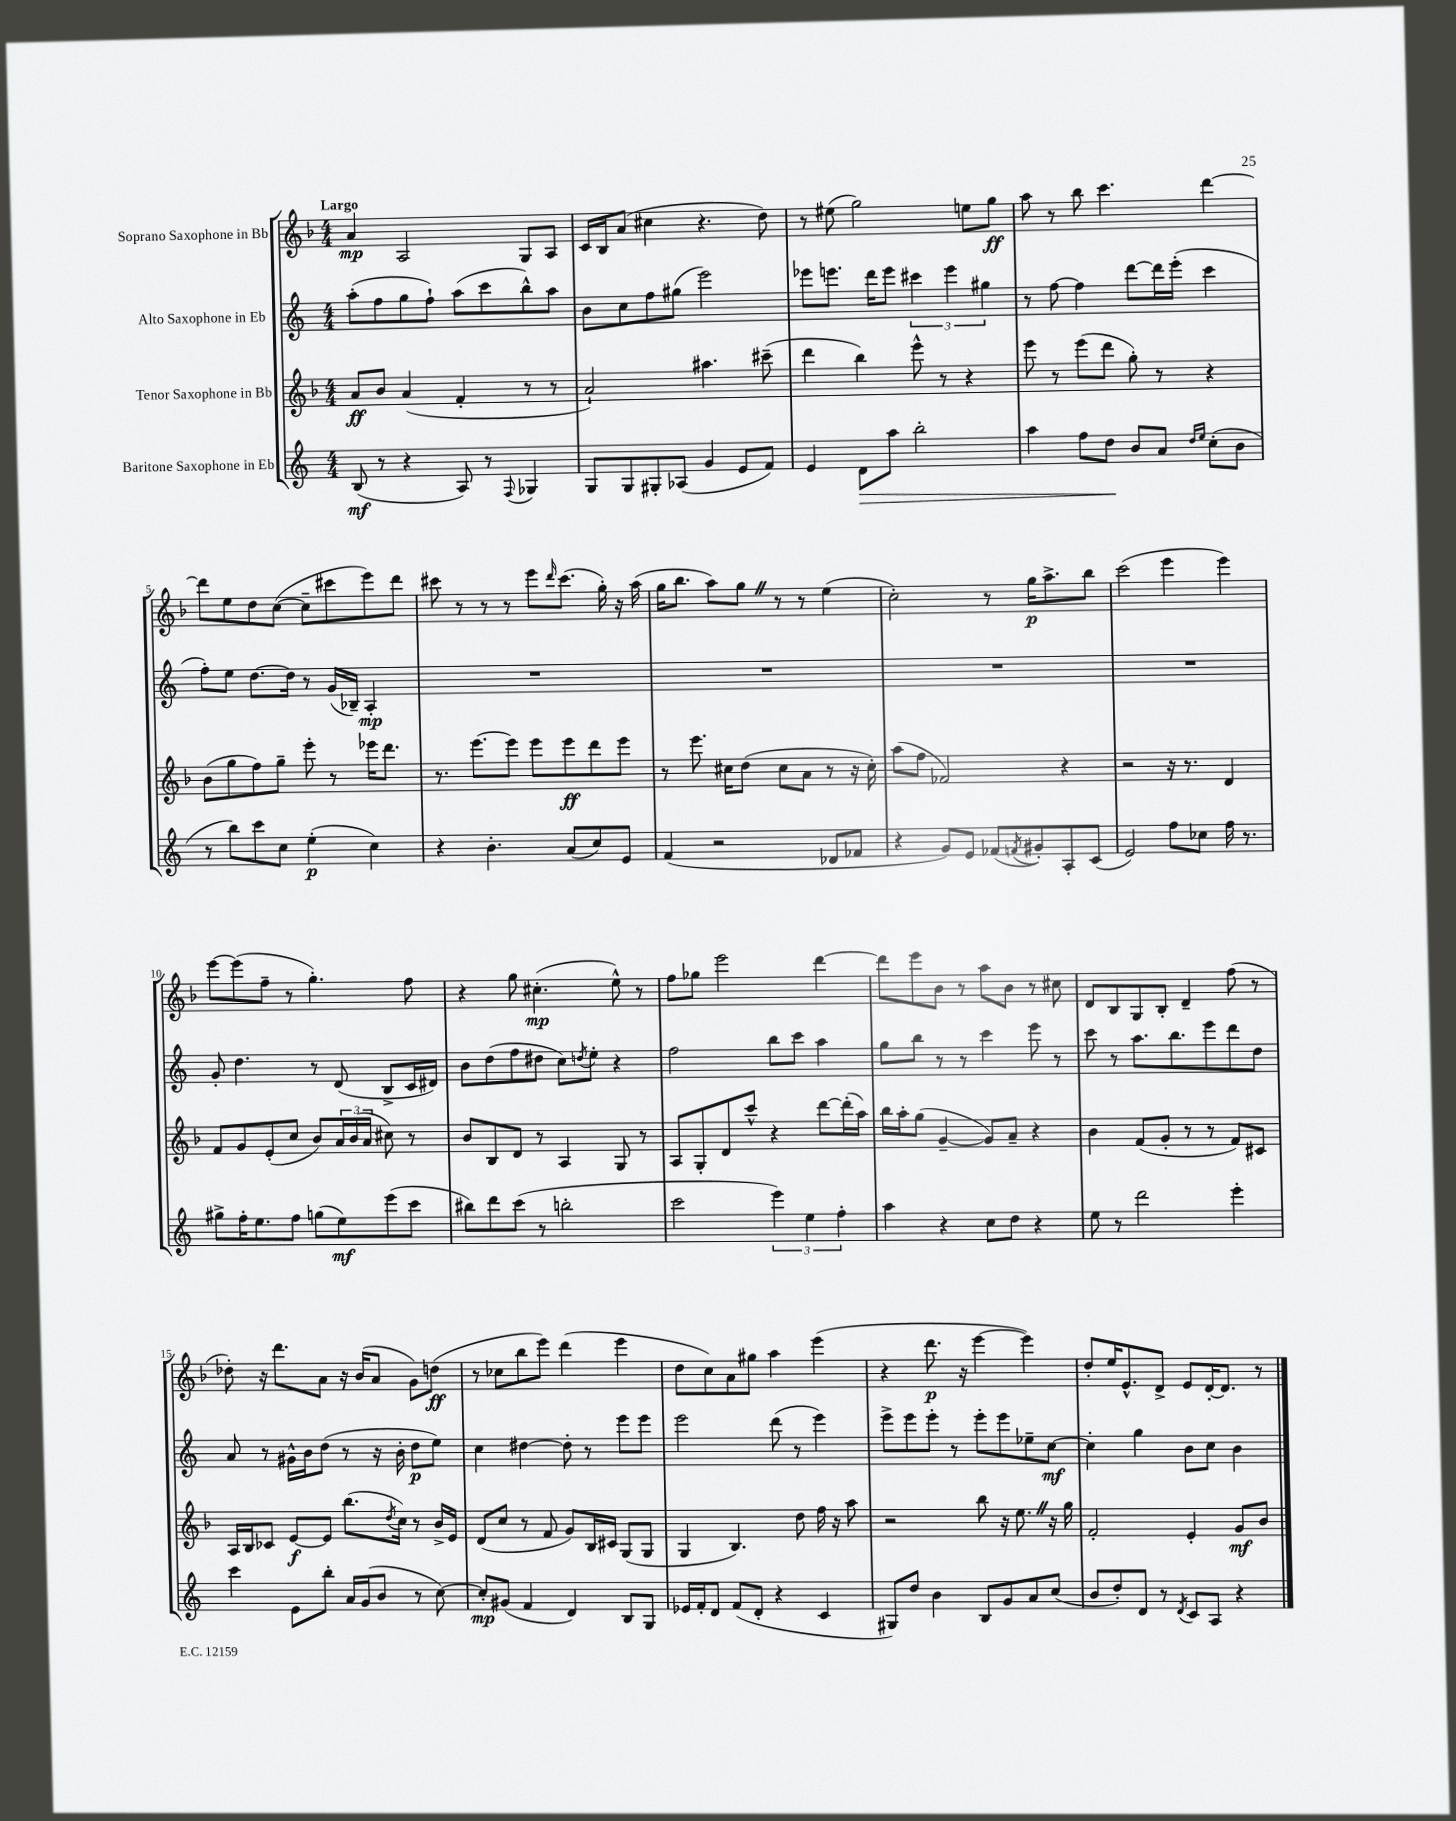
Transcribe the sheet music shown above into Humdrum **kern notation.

**kern	**dynam	**kern	**dynam	**kern	**dynam	**kern	**dynam
*part4	*part4	*part3	*part3	*part2	*part2	*part1	*part1
*staff4	*staff4	*staff3	*staff3	*staff2	*staff2	*staff1	*staff1
*I"Baritone Saxophone in Eb	*	*I"Tenor Saxophone in Bb	*	*I"Alto Saxophone in Eb	*	*I"Soprano Saxophone in Bb	*
*clefG2	*	*clefG2	*	*clefG2	*	*clefG2	*
*k[]	*	*k[b-]	*	*k[]	*	*k[b-]	*
*M4/4	*	*M4/4	*	*M4/4	*	*M4/4	*
=1	=1	=1	=1	=1	=1	=1	=1
!	!	!	!	!	!	!LO:TX:a:B:t=Largo	!
(8B/	mf	8a/L	ff	(8aa'\L	.	4a/	mp
8r	.	8b-/J	.	8ff\	.	.	.
4r	.	(4a/	.	8gg\	.	2A/	.
.	.	.	.	8ff`\J)	.	.	.
8A/)	.	4f'/	.	(8aa\L	.	.	.
8r	.	.	.	8ccc\	.	.	.
8qqF/	.	.	.	.	.	.	.
4G-X/	.	8r	.	8bb^^\)	.	8G/L	.
.	.	8r	.	8aa\J	.	8A/J	.
=2	=2	=2	=2	=2	=2	=2	=2
8G/L	.	2a`/)	.	8b\L	.	16c/LL	.
.	.	.	.	.	.	16B-/J	.
8G/	.	.	.	8cc\	.	(8a/J	.
8G#X'/	.	.	.	8ff\	.	4cc#X\	.
(8A-X/J	.	.	.	(8gg#X\J	.	.	.
4g/	.	4.aa#X\	.	2eee\)	.	4.r	.
8e/L	.	.	.	.	.	.	.
8f/J)	.	(8ccc#X~\	.	.	.	8dd\)	.
=3	=3	=3	=3	=3	=3	=3	=3
4e/	.	4ddd\	.	8eee-X\L	.	8r	.
.	.	.	.	8.eeen\J	.	(8ee#X\	.
!	!LO:HP:b	!	!	!	!	!	!
8d\L	>	4bb-\)	.	.	.	2gg\)	.
.	.	.	.	16ddd\KL	.	.	.
8aa\J	.	.	.	8eee\J	.	.	.
2bb'\	.	8eee^^\	.	6ccc#X\	.	.	.
.	.	8r	.	.	.	.	.
.	.	.	.	6eee\	.	.	.
.	.	4r	.	.	.	8een\L	.
.	.	.	.	6gg#X\	.	.	.
.	.	.	.	.	.	8gg\J	ff
=4	=4	=4	=4	=4	=4	=4	=4
4aa\	.	8eee\	.	8r	.	8aa\	.
.	.	8r	.	[8ff\	.	8r	.
8ff\L	.	(8eee\L	.	4ff\]	.	8bb-\	.
8dd\J	.	8ddd\J	.	.	.	4.ccc\	.
8b/L	]	8gg'\)	.	[8ddd\L	.	.	.
8a/J	.	8r	.	16ddd\L]	.	.	.
.	.	.	.	(16eee'\JJ	.	.	.
16qqdd/LL	.	.	.	.	.	.	.
16qqee/JJ	.	.	.	.	.	.	.
(8cc'\L	.	4r	.	4ccc\	.	[4ddd\	.
8b\J	.	.	.	.	.	.	.
!!LO:LB:g=z
=5	=5	=5	=5	=5	=5	=5	=5
8r	.	(8b-\L	.	8ff'\L)	.	8ddd\L]	.
8bb\L)	.	8gg\	.	8ee\J	.	8ee\	.
8ccc\	.	8ff\)	.	[8.dd\L	.	8dd\	.
8cc\J	.	8gg~\J	.	.	.	([8cc\J	.
.	.	.	.	16dd\Jk]	.	.	.
(4ee'\	p	8eee'\	.	8r	.	8cc~\L]	.
.	.	8r	.	(16g/LL	.	8ccc#X\	.
.	.	.	.	16B-X~/JJ)	.	.	.
4cc\)	.	16eee-X\KL	.	4A'/	mp	8eee\)	.
.	.	8.ddd\J	.	.	.	.	.
.	.	.	.	.	.	8ddd\J	.
=6	=6	=6	=6	=6	=6	=6	=6
4r	.	8.r	.	1r	.	8ccc#X\	.
.	.	.	.	.	.	8r	.
.	.	[8.eee\L	.	.	.	.	.
4.b'\	.	.	.	.	.	8r	.
.	.	8eee\J]	.	.	.	8r	.
.	.	8eee\L	.	.	.	8eee\L	.
.	.	.	.	.	.	16qqddd/	.
(8a/L	.	8eee\	ff	.	.	(8.ccc#\J	.
8cc/)	.	8ddd\	.	.	.	.	.
.	.	.	.	.	.	16gg'\)	.
8e/J	.	8eee\J	.	.	.	16r	.
.	.	.	.	.	.	(16aa\	.
=7	=7	=7	=7	=7	=7	=7	=7
(4f/	.	8r	.	1r	.	16gg\KL	.
.	.	.	.	.	.	8.bb-\J	.
.	.	8.eee\	.	.	.	.	.
2r	.	.	.	.	.	8aa\L)	.
.	.	16cc#X\KL	.	.	.	.	.
.	.	(8dd\J	.	.	.	8ggZ\J	.
.	.	8cc#\L	.	.	.	8r	.
.	.	8a\J	.	.	.	8r	.
8d-X/L	.	8r	.	.	.	(4ee\	.
8f-X/J	.	16r	.	.	.	.	.
.	.	16cc#'\)	.	.	.	.	.
=8	=8	=8	=8	=8	=8	=8	=8
4r	.	(8aa\L	.	1r	.	2cc'\)	.
.	.	8ff\J	.	.	.	.	.
8g/L)	.	2f-X/)	.	.	.	.	.
8e/J	.	.	.	.	.	.	.
(8f-X/L	.	.	.	.	.	8r	.
8qfn/	.	.	.	.	.	.	.
8g#X'/)	.	.	.	.	.	16gg\KL	p
.	.	.	.	.	.	8.aa^\	.
8A'/	.	4r	.	.	.	.	.
(8c/J	.	.	.	.	.	8bb-\J	.
=9	=9	=9	=9	=9	=9	=9	=9
2e/)	.	2r	.	1r	.	(2ccc\	.
8ff\L	.	16r	.	.	.	4eee\	.
.	.	8.r	.	.	.	.	.
8cc-X\J	.	.	.	.	.	.	.
16ff\	.	4d/	.	.	.	4eee\)	.
8.r	.	.	.	.	.	.	.
!!LO:LB:g=z
=10	=10	=10	=10	=10	=10	=10	=10
8gg#X^\L	.	8f/L	.	8g'/	.	[8eee\L	.
16ff'\K	.	8g/	.	4.dd\	.	(8eee\]	.
8.ee\	.	.	.	.	.	.	.
.	.	(8e'/	.	.	.	8ff~\J	.
8ff\J	.	8cc/J	.	.	.	8r	.
(8ggn\L	.	8b-/L)	.	8r	.	4.gg'\)	.
8ee\)	mf	24a/L	.	(8d/	.	.	.
.	.	(24b-/	.	.	.	.	.
.	.	24a/JJ	.	.	.	.	.
(8eee\	.	8cc#X\)	.	8B^/L	.	.	.
8ccc\J	.	8r	.	16c/L	.	8ff\	.
.	.	.	.	16d#X/JJ)	.	.	.
=11	=11	=11	=11	=11	=11	=11	=11
8bb#X\L)	.	8b-/L	.	8b\L	.	4r	.
8ddd\	.	8B-/	.	(8dd\	.	.	.
(8ccc\J	.	8d/J	.	8ff\	.	8gg\	.
8r	.	8r	.	8dd#X\J	.	(4.cc#X'\	mp
2bbn'\	.	4A/	.	8cc\L)	.	.	.
.	.	.	.	8qddn/	.	.	.
.	.	.	.	8ee'\J	.	.	.
.	.	8G/	.	4r	.	8ee^^\)	.
.	.	8r	.	.	.	8r	.
=12	=12	=12	=12	=12	=12	=12	=12
2ccc\	.	8A/L	.	2ff\	.	8ff\L	.
.	.	8G'/	.	.	.	8gg-X\J	.
.	.	8d/	.	.	.	2eee\	.
.	.	8ccc^^/J	.	.	.	.	.
6eee\)	.	4r	.	8bb\L	.	.	.
.	.	.	.	8ccc\J	.	.	.
6ee\	.	.	.	.	.	.	.
.	.	[8ddd\L	.	4aa\	.	[4ddd\	.
6ff'\	.	.	.	.	.	.	.
.	.	(16ddd'\L]	.	.	.	.	.
.	.	16aa\JJ)	.	.	.	.	.
=13	=13	=13	=13	=13	=13	=13	=13
4aa\	.	16bb-\LL	.	8gg\L	.	8ddd\L]	.
.	.	16aa'\J	.	.	.	.	.
.	.	(8gg\J	.	8bb\J	.	8eee\	.
4r	.	[4g~/	.	8r	.	8b-\J	.
.	.	.	.	8r	.	8r	.
8cc\L	.	8g/L])	.	4ccc\	.	8aa\L	.
8dd\J	.	8a~/J	.	.	.	8b-\J	.
4r	.	4r	.	8eee\	.	8r	.
.	.	.	.	8r	.	8cc#X\	.
=14	=14	=14	=14	=14	=14	=14	=14
8ee\	.	4b-\	.	8ccc\	.	8d/L	.
8r	.	.	.	8r	.	8B-/	.
2ddd\	.	(8f/L	.	8.aa\L	.	8G/	.
.	.	8g'/J	.	.	.	8B-'/J	.
.	.	.	.	8.bb\	.	.	.
.	.	8r	.	.	.	4d~/	.
.	.	8r	.	8eee\	.	.	.
4eee'\	.	8f/L)	.	8ddd\	.	(8ff\	.
.	.	8c#X/J	.	8dd\J	.	8r	.
!!LO:LB:g=z
=15	=15	=15	=15	=15	=15	=15	=15
4ccc\	.	16A/LL	.	8a/	.	8dd-X'\)	.
.	.	16B-/J	.	.	.	.	.
.	.	8c-X/J	.	8r	.	16r	.
.	.	.	.	.	.	8.ddd\L	.
8e\L	.	[8e/L	f	16g#X^^\LL	.	.	.
.	.	.	.	16b\J	.	.	.
8bb'\J	.	8e/J]	.	(8dd\J	.	8a\J	.
16a/LL	.	(8.bb-\L	.	8r	.	16r	.
(16g/J	.	.	.	.	.	(16b-/KL	.
8b/J	.	.	.	16r	.	8a/J	.
.	.	8qdd/	.	.	.	.	.
.	.	16cc\Jk)	.	16b'\	.	.	.
8r	.	8r	.	8dd\L	p	8g\L)	.
[8cc\)	.	16b-^/LL	.	8ee\J)	.	(8ddn\J	ff
.	.	16e/JJ	.	.	.	.	.
=16	=16	=16	=16	=16	=16	=16	=16
8cc'/L]	mp	(8d/L	.	4cc\	.	8r	.
(8g#X/J	.	8cc/J	.	.	.	8cc-X\L	.
4f/	.	8r	.	[4dd#X\	.	8bb-\	.
.	.	8f/	.	.	.	8eee\J)	.
4d/)	.	8g/L)	.	8dd#'\]	.	(4ddd\	.
.	.	16B-/L	.	8r	.	.	.
.	.	16c#X/JJ	.	.	.	.	.
8B/L	.	(8G/L	.	8eee\L	.	4eee\	.
8G/J	.	8G/J	.	8eee\J	.	.	.
=17	=17	=17	=17	=17	=17	=17	=17
16e-X/LL	.	4G/	.	2eee\	.	8dd\L	.
16f'/J	.	.	.	.	.	.	.
8d/J	.	.	.	.	.	8cc\)	.
(8f/L	.	4.B-/)	.	.	.	8a\	.
8d'/J	.	.	.	.	.	8gg#X\J	.
4r	.	.	.	(8ddd\	.	4aa\	.
.	.	8dd\	.	8r	.	.	.
4c/	.	16ff\	.	4eee\)	.	(4eee\	.
.	.	16r	.	.	.	.	.
.	.	8aa\	.	.	.	.	.
=18	=18	=18	=18	=18	=18	=18	=18
8G#X/L)	.	2r	.	8eee^\L	.	4r	.
8dd/J	.	.	.	8eee\	.	.	.
4b\	.	.	.	8eee'\J	.	8.ddd\	p
.	.	.	.	8r	.	.	.
.	.	.	.	.	.	16r	.
8B/L	.	8bb-\	.	8eee'\L	.	[4eee\	.
8g/	.	16r	.	8eee\	.	.	.
.	.	8.eeZ\	.	.	.	.	.
8a/	.	.	.	8ee-X~\	.	4eee\])	.
(8cc/J	.	16r	.	[8cc\J	mf	.	.
.	.	16gg\	.	.	.	.	.
=19	=19	=19	=19	=19	=19	=19	=19
8b/L	.	2f'/	.	4cc'\]	.	8dd'/L	.
8dd'/)	.	.	.	.	.	16ee/K	.
.	.	.	.	.	.	8.e^^/	.
8d/J	.	.	.	4gg\	.	.	.
8r	.	.	.	.	.	8d^/J	.
8qd/	.	.	.	.	.	.	.
8c/L	.	4e'/	.	8b\L	.	8e/L	.
8A/J	.	.	.	8cc\J	.	[16d'/K	.
.	.	.	.	.	.	8.d/J]	.
4r	.	8g/L	mf	4b\	.	.	.
.	.	8b-/J	.	.	.	8r	.
==	==	==	==	==	==	==	==
*-	*-	*-	*-	*-	*-	*-	*-
